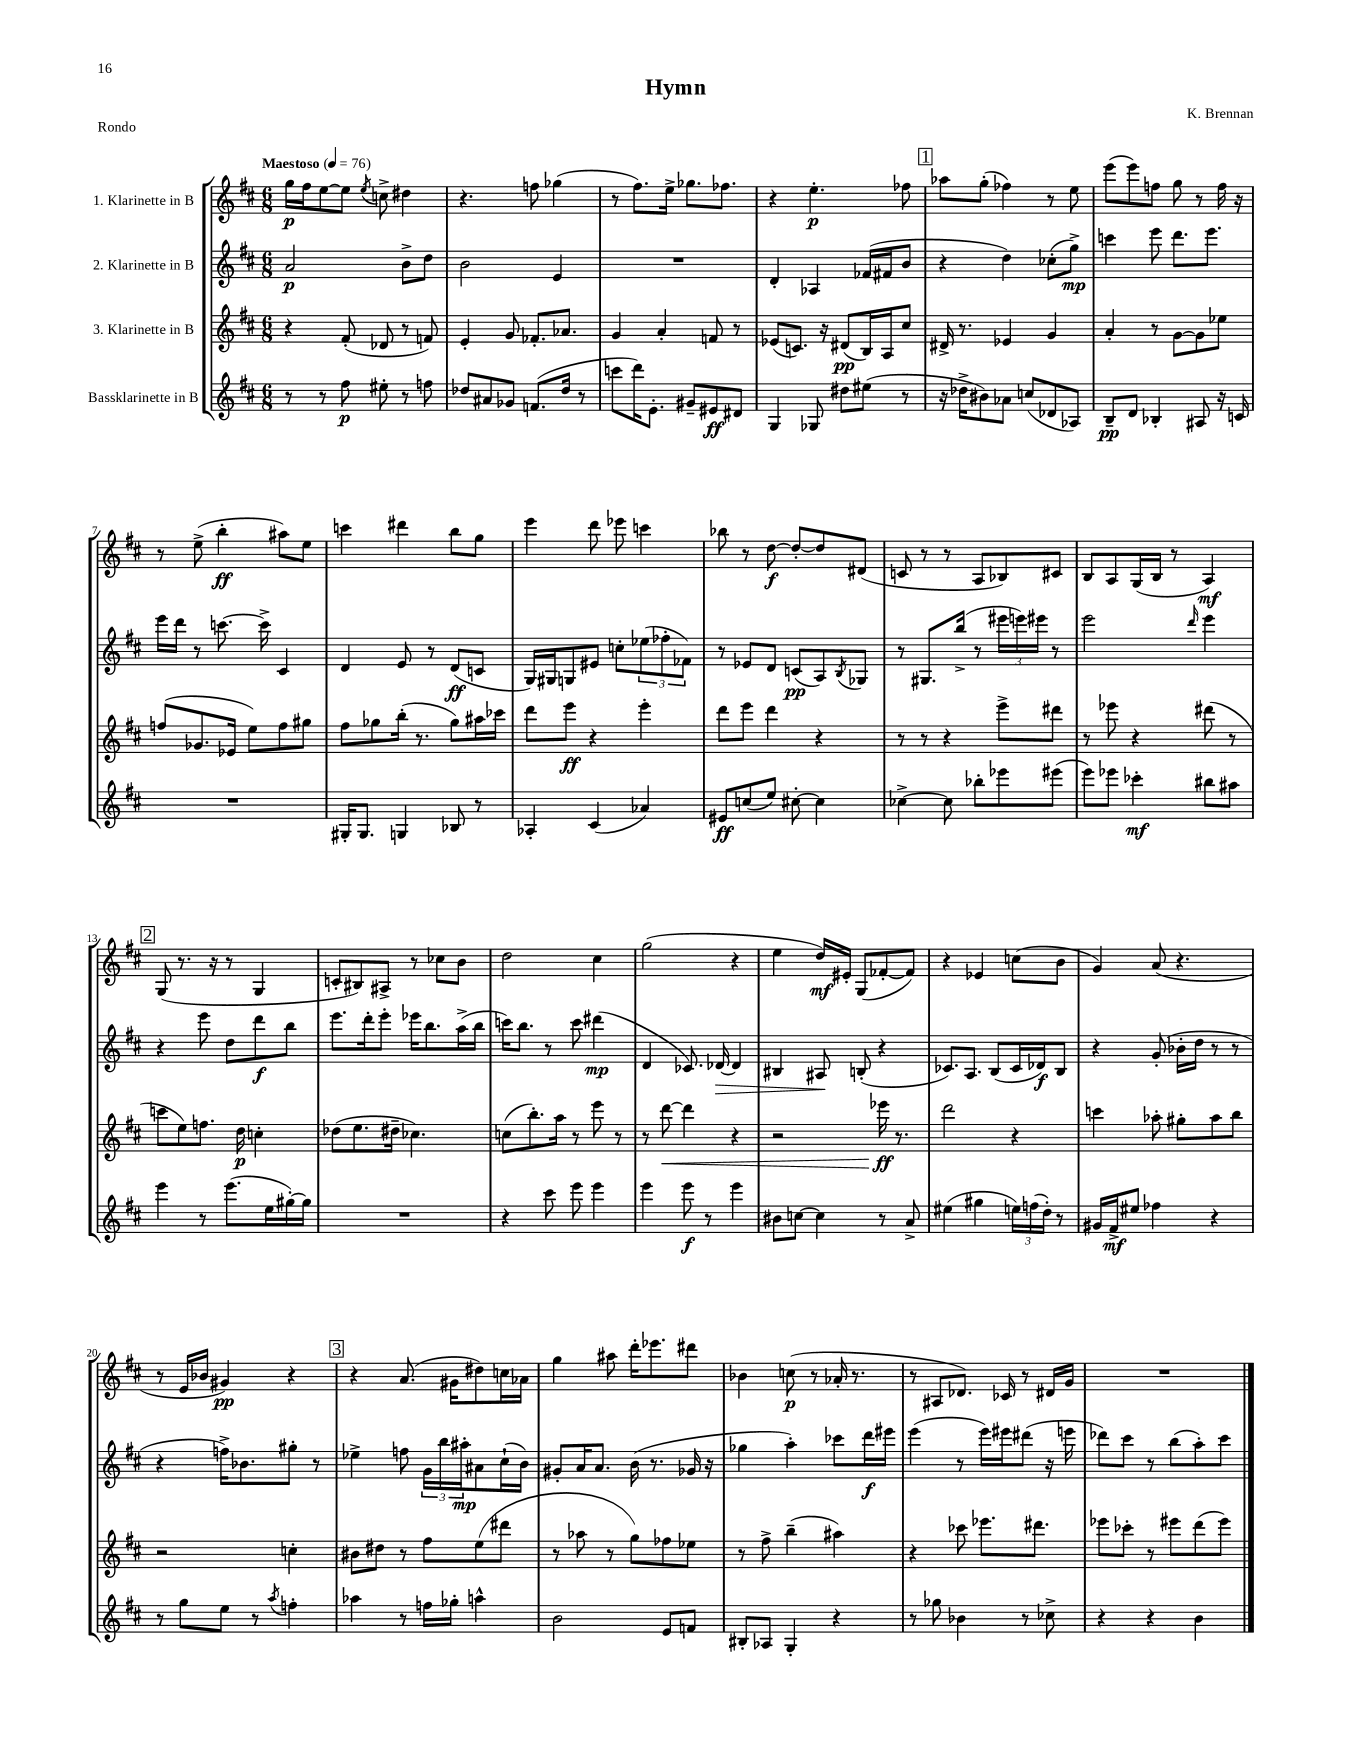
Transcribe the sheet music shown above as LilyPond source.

\header { title = "Hymn" composer = "K. Brennan" piece = "Rondo" }
<<
\new StaffGroup <<
\new Staff = "s0" \with { instrumentName = "1. Klarinette in B" } {
    \clef treble \key d \major \numericTimeSignature \time 6/8 \tempo "Maestoso" 4 = 76
    g''16\p fis''16 e''8~ e''8 \acciaccatura { e''8 } c''8-> dis''4 |
    r4. f''8 ges''4( |
    r8 fis''8.) e''16-> ges''8. fes''8. |
    r4 e''4.-.\p fes''8 |
    \mark \markup { \box "1" } aes''8 g''8-.( fes''4) r8 e''8 |
    e'''8( e'''8) f''8 g''8 r8 f''16 r16 |
    r8 e''8->( b''4-.\ff ais''8) e''8 |
    c'''4 dis'''4 b''8 g''8 |
    e'''4 d'''8 ees'''8 c'''4 |
    bes''8 r8 d''8~\f d''8~-. d''8 dis'8( |
    c'8 r8 r8 a8 bes8) cis'8 |
    b8 a8 g16( b16 r8 a4\mf) |
    \mark \markup { \box "2" } g8( r8. r16 r8 g4 |
    c'8-. bis8) ais8-> r8 ces''8 b'8 |
    d''2 cis''4 |
    g''2( r4 |
    e''4 d''16\mf) eis'16-. g8( fes'8~-. fes'8) |
    r4 ees'4 c''8( b'8 |
    g'4) a'8( r4. |
    r8 e'16 bes'16 gis'4\pp) r4 |
    \mark \markup { \box "3" } r4 a'8.( gis'16 dis''8) c''16 aes'16 |
    g''4 ais''8 d'''16-. ees'''8. dis'''8 |
    bes'4 c''8\p( r8 aes'16-. r8. |
    r8 ais8 des'8.) ces'16 r8 dis'16 g'16 |
    R2. \bar "|." |
}
\new Staff = "s1" \with { instrumentName = "2. Klarinette in B" } {
    \clef treble \key d \major \numericTimeSignature \time 6/8
    a'2\p b'8-> d''8 |
    b'2 e'4 |
    R2. |
    d'4-. aes4 fes'16( fis'16 b'8 |
    \mark \markup { \box "1" } r4 d''4) ces''8-.( g''8->\mp) |
    c'''4 e'''8 d'''8. e'''8. |
    e'''16 d'''16 r8 c'''8.~ c'''16-> cis'4 |
    d'4 e'8 r8 d'8\ff( c'8 |
    g16) gis16 g8 eis'8 c''8-. \tuplet 3/2 { ees''8( fes''8-. fes'8) } |
    r8 ees'8 d'8 c'8\pp( a8) \acciaccatura { b8 } ges8 |
    r8 gis8. b''16->( r8 \tuplet 3/2 { eis'''16 e'''16) eis'''16 } r8 |
    e'''2 \grace { d'''16 } e'''4 |
    \mark \markup { \box "2" } r4 e'''8 d''8 d'''8\f b''8 |
    e'''8. d'''16-. e'''8-. ees'''16 b''8. a''16->( b''16 |
    c'''16) b''8. r8 c'''8 dis'''4\mp( |
    d'4 ces'8.) des'16~\> des'4 |
    bis4 ais8\! b8-.( r4 |
    ces'8.) a8. b8( ces'16 des'16\f) b8 |
    r4 g'8-.( bes'16-. d''16 r8 r8 |
    r4 f''16->) bes'8. gis''8-. r8 |
    \mark \markup { \box "3" } ees''4-> f''8 \tuplet 3/2 { g'16 b''16 ais''16-.\mp } ais'8 cis''16-!( b'16) |
    gis'8-. a'16 a'8. b'16( r8. ges'16 r16 |
    ges''4 a''4-.) ces'''8 d'''16\f eis'''16 |
    e'''4( r8 e'''16) eis'''16 dis'''8( r16 e'''16 |
    des'''8) cis'''8 r8 b''8( a''8-.) cis'''8 \bar "|." |
}
\new Staff = "s2" \with { instrumentName = "3. Klarinette in B" } {
    \clef treble \key d \major \numericTimeSignature \time 6/8
    r4 fis'8-.( des'8 r8 f'8) |
    e'4-. g'8 fes'8.-. aes'8. |
    g'4 a'4-. f'8 r8 |
    ees'8( c'8.) r16 dis'8\pp( b16) a16 cis''8 |
    \mark \markup { \box "1" } dis'16-> r8. ees'4 g'4 |
    a'4-. r8 g'8~ g'8 ees''8 |
    f''8( ges'8. ees'16 e''8) f''8 gis''8 |
    fis''8 ges''8 b''16-.( r8. ges''8) ais''16 ces'''16 |
    d'''8 e'''8\ff r4 e'''4-. |
    d'''8 e'''8 d'''4 r4 |
    r8 r8 r4 e'''8-> dis'''8 |
    r8 ees'''8 r4 dis'''8( r8 |
    \mark \markup { \box "2" } c'''8 e''8) f''8. d''16\p c''4-. |
    des''8( e''8. dis''16-- ces''4.) |
    c''8( b''8.-.) a''16 r8 e'''8 r8 |
    r8 d'''8~\< d'''4 r4 |
    r2 ees'''16\ff\! r8. |
    d'''2 r4 |
    c'''4 aes''8-. gis''8-. aes''8 b''8 |
    r2 c''4-. |
    \mark \markup { \box "3" } bis'8 dis''8 r8 fis''8 e''8( dis'''8 |
    r8 aes''8 r8 g''8) fes''8 ees''8 |
    r8 fis''8-> b''4--( ais''4) |
    r4 ces'''8 ees'''8. dis'''8. |
    ees'''8 ces'''8-. r8 eis'''8 d'''8( eis'''8) \bar "|." |
}
\new Staff = "s3" \with { instrumentName = "Bassklarinette in B" } {
    \clef treble \key d \major \numericTimeSignature \time 6/8
    r8 r8 fis''8\p eis''8-. r8 f''8 |
    des''8 ais'8 ges'8 f'8.( des''16 r8 |
    c'''8 d'''16) e'8.-. gis'8-- eis'8\ff dis'8 |
    g4 ges8 dis''8 eis''8( r8 |
    \mark \markup { \box "1" } r16 des''16-> bis'8) aes'8 c''8( des'8 aes8) |
    b8--\pp d'8 bes4-. ais8 r16 c'16 |
    R2. |
    gis16-. gis8. g4 bes8 r8 |
    aes4-. cis'4( aes'4) |
    eis'8\ff c''8( e''8) cis''8~-. cis''4 |
    ces''4~-> ces''8 bes''8-. ees'''8 eis'''8( |
    e'''8) ees'''8 ces'''4-.\mf bis''8 ais''8 |
    \mark \markup { \box "2" } e'''4 r8 e'''8.( e''16 gis''16~-.) gis''16 |
    R2. |
    r4 cis'''8 e'''8 e'''4 |
    e'''4 e'''8\f r8 e'''4 |
    bis'8 c''8~ c''4 r8 a'8-> |
    eis''4( gis''4 \tuplet 3/2 { e''16) f''16( d''16-.) } r8 |
    gis'16 fis'16->\mf eis''8 fes''4 r4 |
    r8 g''8 e''8 r8 \acciaccatura { a''8 } f''4-. |
    \mark \markup { \box "3" } aes''4 r8 f''16 ges''16-. a''4-^ |
    b'2 e'8 f'8 |
    bis8-. aes8 g4-. r4 |
    r8 ges''8 bes'4 r8 ces''8-> |
    r4 r4 b'4 \bar "|." |
}
>>
>>
